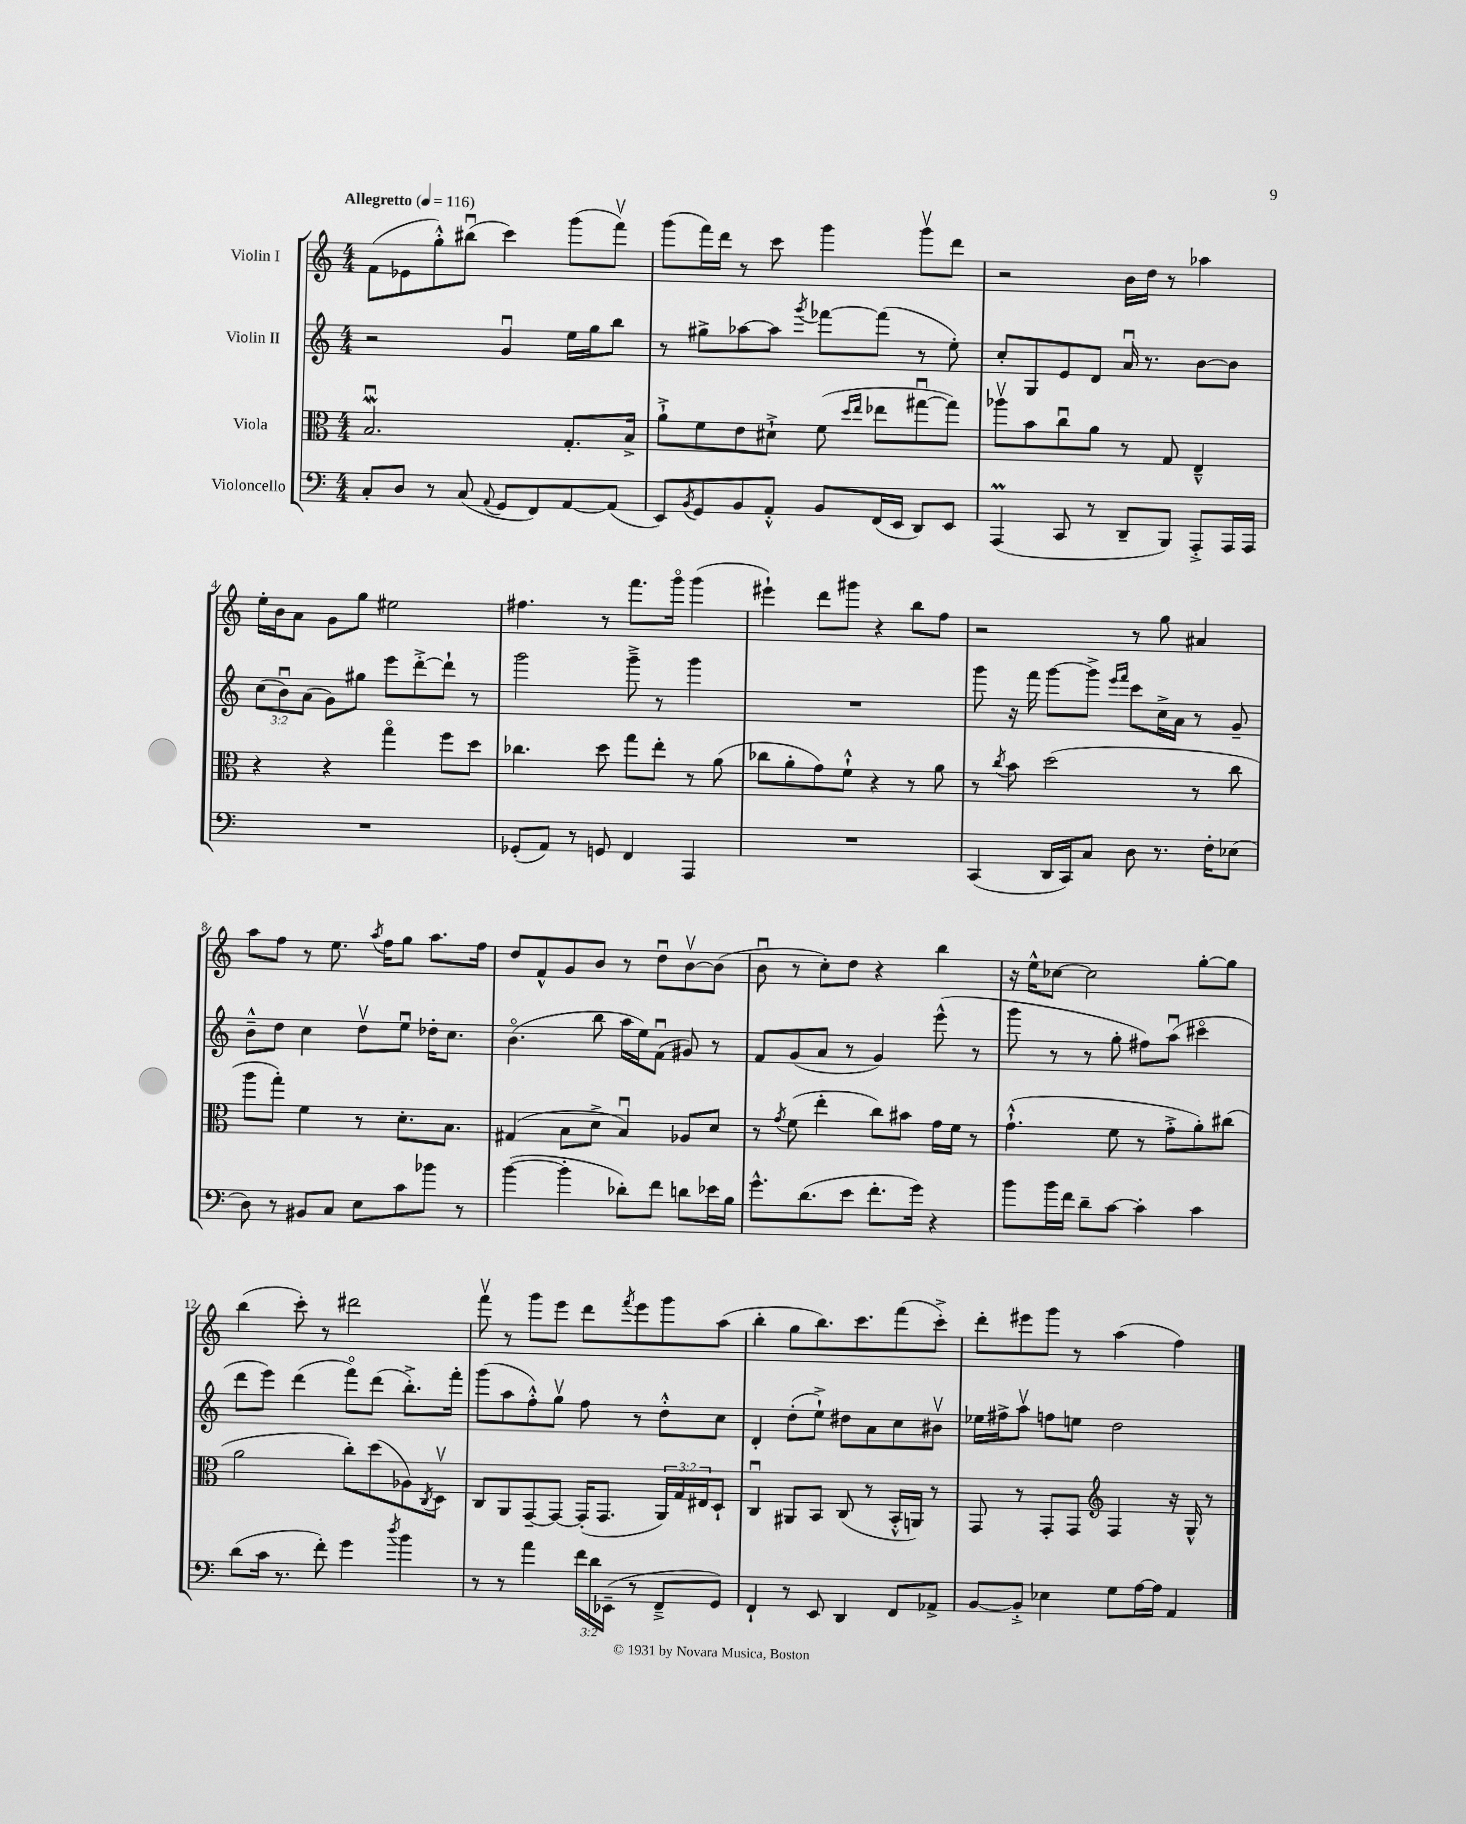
<<
\new StaffGroup <<
\new Staff = "s0" \with { instrumentName = "Violin I" } {
    \clef treble \key c \major \numericTimeSignature \time 4/4 \tempo "Allegretto" 4 = 116
    f'8( ees'8 g''8-.-^) bis''8\downbow( c'''4) g'''8( f'''8\upbow) |
    g'''8( f'''16) d'''16 r8 c'''8 g'''4 g'''8\upbow d'''8 |
    r2 b'16 d''16 r8 aes''4 |
    e''16-. b'16 a'8 g'8 g''8 eis''2 |
    fis''4. r8 f'''8. g'''16\flageolet g'''4( |
    eis'''4-!) d'''8 gis'''8 r4 b''8 f''8 |
    r2 r8 g''8 ais'4 |
    a''8 f''8 r8 e''8. \acciaccatura { a''8 } f''16 g''8 a''8. f''16 |
    d''8 f'8-^ g'8 b'8 r8 d''8\downbow b'8~\upbow b'8( |
    b'8\downbow r8 c''8-.) d''8 r4 b''4 |
    r16 e''16-^ ces''8~ ces''2 g''8~-. g''8 |
    b''4( c'''8-.) r8 dis'''2 |
    f'''8\upbow r8 g'''8 e'''8 d'''8 \acciaccatura { f'''8 } e'''8 g'''8 a''8( |
    b''4-. g''8 b''8.) c'''8. f'''8( c'''8-.->) |
    d'''8-. eis'''8 g'''8 r8 a''4( f''4) \bar "|." |
}
\new Staff = "s1" \with { instrumentName = "Violin II" } {
    \clef treble \key c \major \numericTimeSignature \time 4/4 \override Staff.TupletNumber.text = #tuplet-number::calc-fraction-text
    r2 g'4\downbow e''16 g''16 b''8 |
    r8 gis''8-> aes''8~ aes''8 \acciaccatura { g'''8 } fes'''8~ fes'''8( r8 e''8-.) |
    c''8-. g8 e'8 d'8 a'16\downbow r8. b'8~ b'8 |
    \tuplet 3/2 { c''8( b'8\downbow) a'8( } g'8) gis''8 e'''8 d'''8~-.-> d'''8-! r8 |
    g'''2 g'''8---> r8 g'''4 |
    R1 |
    g'''8 r16 f'''16 g'''8~ g'''8-> \grace { e'''16 f'''16 } c'''8 c''16-> a'16 r8 g'8-- |
    b'8---^ d''8 c''4 d''8\upbow e''8\downbow des''16-. c''8. |
    b'4.\flageolet( b''8 a''16 e''16) f'8\downbow( gis'8) r8 |
    f'8 g'8( a'8 r8 g'4) e'''8-^( r8 |
    g'''8 r8 r8 g''8-. fis''8) a''8\downbow( cis'''4\flageolet |
    d'''8 e'''8) d'''4( f'''8\flageolet) d'''8( b''8.-.->) f'''16-. |
    g'''8( a''8 f''8-.-^) g''8\upbow f''8 r8 d''8-.-^ c''8 |
    d'4-. d''8-.( e''8-!->) dis''8 a'8 c''8 bis'8\upbow |
    ees''16 fis''16-> a''8\upbow f''8 e''8 d''2 \bar "|." |
}
\new Staff = "s2" \with { instrumentName = "Viola" } {
    \clef alto \key c \major \numericTimeSignature \time 4/4 \override Staff.TupletNumber.text = #tuplet-number::calc-fraction-text
    b2.\downbow\mordent g8.-. b16-> |
    a'8-!-> f'8 e'8 dis'8-!-> f'8( \grace { d''16 e''16 } ees''8 gis''8~\downbow gis''8) |
    aes''8\upbow b'8 c''8\downbow a'8 r8 g8 e4---^ |
    r4 r4 g''4\flageolet f''8 d''8 |
    ces''4. d''8 g''8 e''8-. r8 a'8( |
    ces''8 a'8-. g'8) f'8-!-^ r4 r8 a'8 |
    r8 \acciaccatura { c''8 } b'8 d''2( r8 c''8 |
    a''8 g''8-.) f'4 r8 d'8.-. b8. |
    gis4( b8 d'8-> b4\downbow) aes8 d'8 |
    r8 \acciaccatura { g'8 } f'8( e''4-. c''8) bis'8 g'16 f'16 r8 |
    g'4.-!-^( f'8 r8 g'8-.-> a'8-.) cis''8( |
    a'2 c''8-.) d''8( aes8) \acciaccatura { c8 } d8\upbow |
    c8 a,8 g,8~-- g,8~ g,16-.( g,8. \tuplet 3/2 { a,16) g16 eis16 } d8-! |
    c4\downbow ais,8 b,8 c8( r8 b,16-.-^ a,16) r8 |
    g,8 r8 g,8-. g,8 \clef treble f4 r16 g16-^ r8 \bar "|." |
}
\new Staff = "s3" \with { instrumentName = "Violoncello" } {
    \clef bass \key c \major \numericTimeSignature \time 4/4 \override Staff.TupletNumber.text = #tuplet-number::calc-fraction-text
    c8-. d8 r8 c8( \appoggiatura { a,8 } g,8 f,8) a,8~ a,8( |
    e,8) \acciaccatura { b,8 } g,8 b,8 a,8-.-^ b,8 f,16( e,16 d,8) e,8 |
    a,,4\prall( c,8 r8 d,8-- b,,8) a,,8-.-> a,,16 a,,16 |
    R1 |
    ges,8-.( a,8) r8 g,8 f,4 a,,4 |
    R1 |
    c,4( d,16 c,16) c8 d8 r8. f16-. ees8( |
    d8) r8 bis,8 c8 e8 c'8 bes'8 r8 |
    b'4~( b'4-. des'8-.) f'8 d'8 ees'16 b16 |
    g'8.-^ d'8.( e'8 f'8.-. g'16) r4 |
    b'8 b'16 f'16 d'8-- c'8~ c'4-. c'4 |
    d'8( c'16 r8. f'8-.) g'4 \acciaccatura { d''8 } b'4 |
    r8 r8 a'4 \tuplet 3/2 { f'16 d'16 ees,16--( } r8 f,8---> g,8) |
    f,4-! r8 e,8 d,4 f,8 aes,8-> |
    b,8~ b,8-.-> ees4 g8 a16~ a16 a,4 \bar "|." |
}
>>
>>
